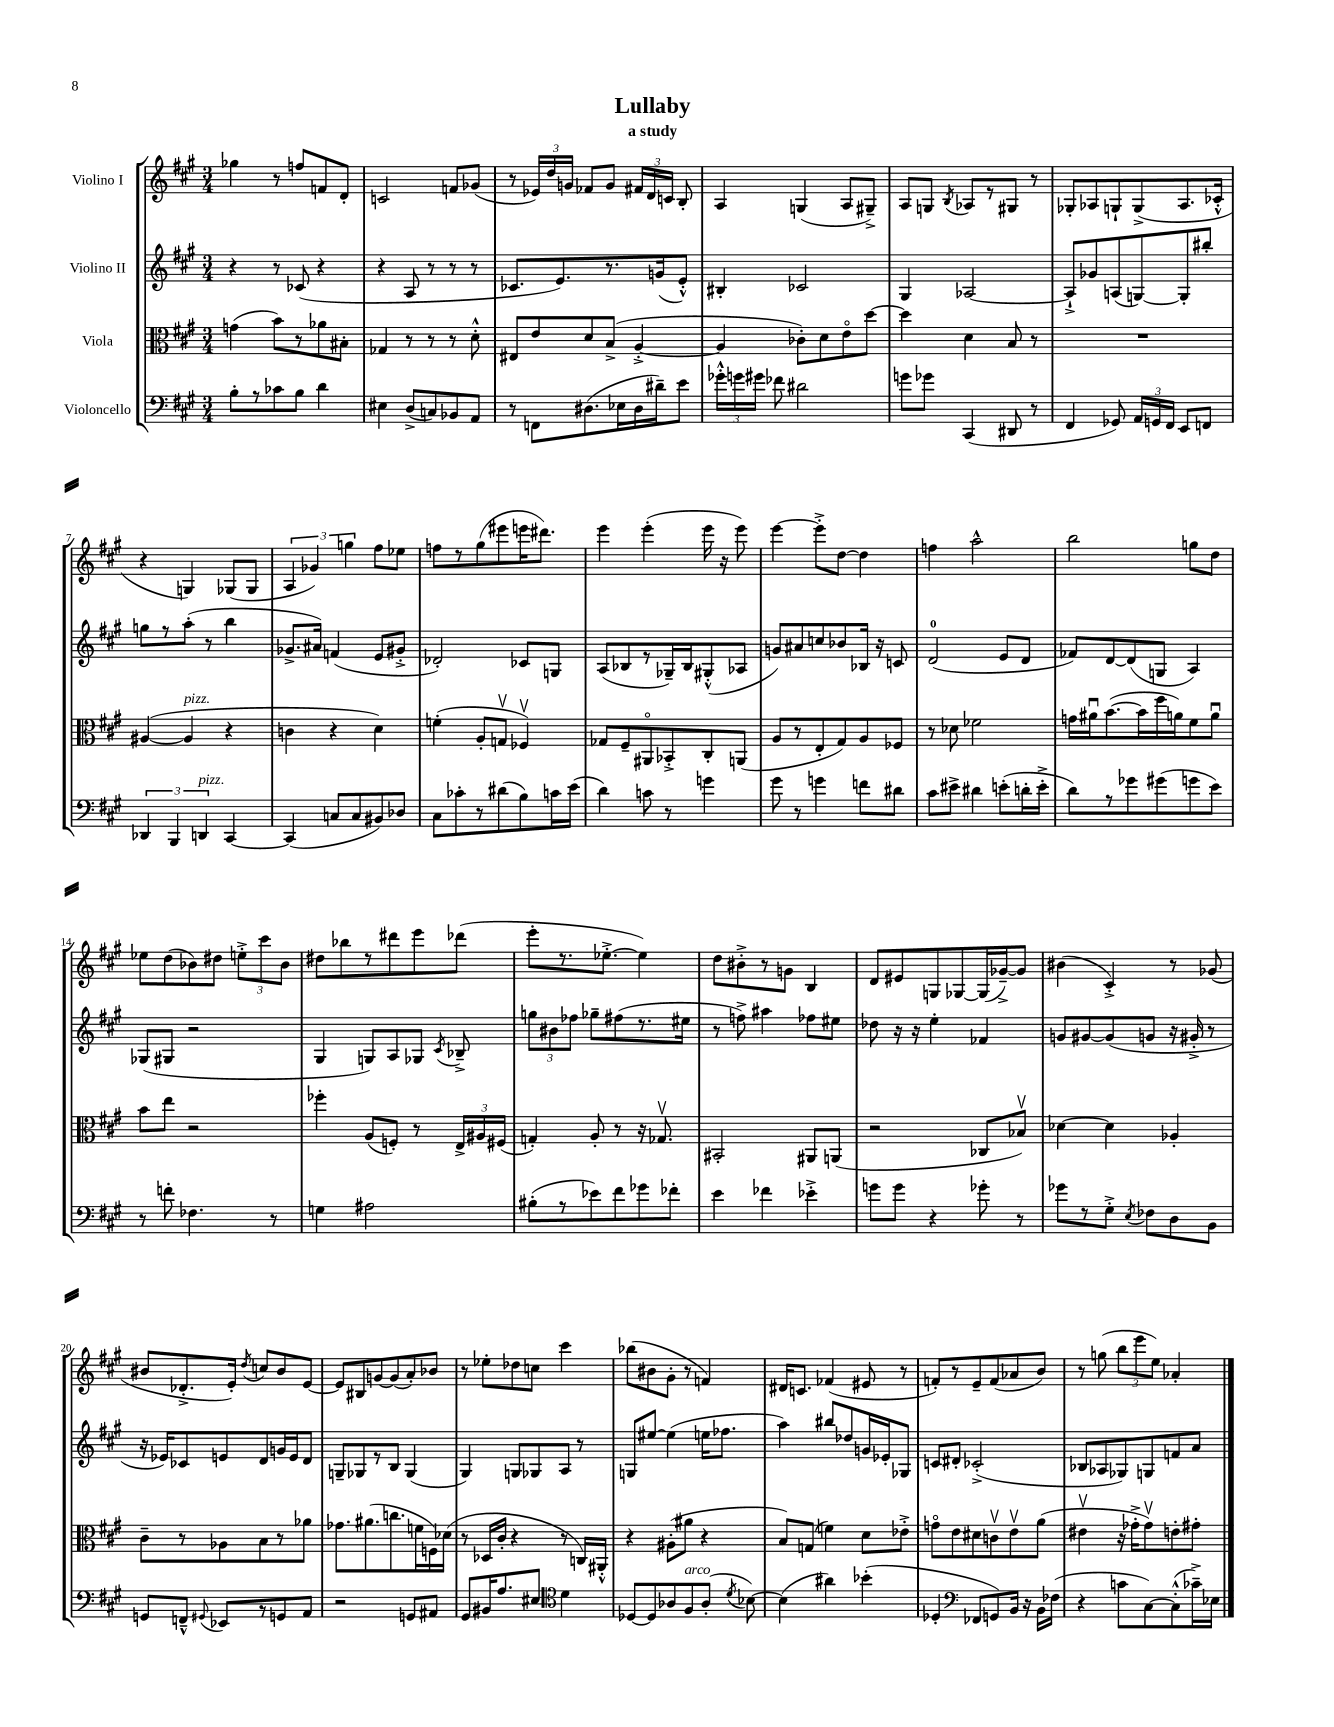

**kern	**kern	**kern	**kern
*staff4	*staff3	*staff2	*staff1
*clefF4	*clefC3	*clefG2	*clefG2
*k[f#c#g#]	*k[f#c#g#]	*k[f#c#g#]	*k[f#c#g#]
*M3/4	*M3/4	*M3/4	*M3/4
8B'	(4g	4r	4gg-
8r	.	.	.
8c-	8b)	8r	8r
8B	8r	(8c-	8ff
4d	8a-	4r	8f
.	8B#'	.	8d'
=	=	=	=
4E#	4G-	4r	2c
(8D^	8r	8A	.
8C)	8r	8r	.
8BB-	8r	8r	8f
8AA	8d'^^	8r	(8g-
=	=	=	=
8r	8E#	8.c-	8r
8FF	8e	.	24e-)
.	.	.	24dd
.	.	8.e)	.
.	.	.	24g
(8.D#	8d	.	8f-
.	(8B^	8.r	8g
16E-	.	.	.
16D#	[4A'^	.	24f#
.	.	.	24d
16d#~)	.	(16g	.
.	.	.	24c
8e	.	8e'^^)	8B'
=	=	=	=
24g-'^^	4A]	4B#'	4A
24g	.	.	.
24g#	.	.	.
8f-	.	.	.
2d#	8c-')	2c-	(4G
.	8d	.	.
.	8eo	.	8A
.	[8dd	.	8G#~^)
=	=	=	=
8g	4dd]	4G#	8A
8g-	.	.	8G
.	.	.	8qB
(4CC#	4d	[2A-	8A-
.	.	.	8r
8DD#	8B	.	8G#
8r	8r	.	8r
=	=	=	=
4FF#	2.r	8A-`^]	8G-'
.	.	8g-	8A-
8GG-)	.	(8A	8G`
24AA	.	[8G)	(8G^
24GG	.	.	.
24FF#	.	.	.
8EE	.	8G']	8.A-
8FF	.	8bb#'	.
.	.	.	16c-'^^
=	=	=	=
6DD-	([4A#	8gg	4r
.	.	8r	.
6BBB	.	.	.
.	4A#]	(8aa'	4G)
6DD	.	.	.
.	.	8r	.
[4CC#	4r	4bb	(8G-
.	.	.	8G-
=	=	=	=
(4CC#]	4c	8.g-^	6A
.	.	.	6g-)
.	.	16a#)	.
8C	4r	(4f	.
.	.	.	6gg
8C	.	.	.
8BB#)	4d)	8e	8ff#
8D-	.	8g#'^	8ee-
=	=	=	=
8C#	(4f'	2d-')	8ff
8c-'	.	.	8r
8r	8A'	.	(8gg#
(8d#	8Gv	.	8eee#
8B)	4F-v)	8c-	16eee
.	.	.	8.ddd#)
16c	.	8G	.
(16e	.	.	.
=	=	=	=
4d)	8G-	(8A	4eee
.	8F#~	8B-	.
8c	8AA#o	8r	(4eee'
8r	8BB-'^	16G-~)	.
.	.	16B-	.
4g	8C#'	(8G#'^^	16eee
.	.	.	16r
.	(8AA	8A-	8eee)
=	=	=	=
8g#	8A	8g)	[4eee
8r	8r	8a#	.
4g	8E'	8cc	8eee'^]
.	8G#)	8b-	[8dd
8f	8A	16B-	4dd]
.	.	16r	.
8d#	8F-	8c	.
=	=	=	=
8c#	8r	(2d	4ff
8e#^	8d-	.	.
4d#	2f-	.	2aa^^
(8e'	.	8e	.
16d'	.	8d	.
16e'^	.	.	.
=	=	=	=
8d)	16g	8f-)	2bb
.	16a#u	.	.
8r	([8.b	[8d	.
8g-	.	(8d]	.
.	16b]	.	.
(8g#	16ff#	8G	.
.	16a)	.	.
8g	8f#	4A)	8gg
8e)	8au	.	8dd
=	=	=	=
8r	8b	(8G-	8ee-
8f'	8ee	8G#	(8dd
4.F-	2r	2r	8b-)
.	.	.	8dd#
.	.	.	12ee'^
.	.	.	12ccc#
8r	.	.	.
.	.	.	12b-
=	=	=	=
4G	4ff-'	4G#	8dd#
.	.	.	8bb-
2A#	(8A	8G)	8r
.	8F')	8A	8ddd#
.	8r	8G-	8eee
.	.	8qc#	.
.	24E^	8B-~^	(8ddd-
.	24A#	.	.
.	(24F#	.	.
=	=	=	=
(8B#'	4G')	12gg	8eee'
.	.	12b#	.
8r	.	.	8.r
.	.	12ff-	.
8e-)	8A'	8gg-~	.
.	.	.	[8.ee-'^
8f#	8r	(8ff#	.
8g-	16r	8.r	4ee-])
.	8.G-v	.	.
8f-'	.	.	.
.	.	16ee#	.
=	=	=	=
4e	2BB#'	8r	8dd
.	.	8ff^)	8b#'^
4f-	.	4aa#	8r
.	.	.	8g
4e-'^	8AA#	8ff-	4B
.	(8AA	8ee#	.
=	=	=	=
8g	2r	8dd-	8d
8g	.	16r	8e#
.	.	16r	.
4r	.	4ee'	8G
.	.	.	[8G-
8g-'	8C-	4f-	(16G-]
.	.	.	[16g-~^)
8r	8B-v)	.	8g-]
=	=	=	=
8g-	[4d-	8g	(4b#
8r	.	[8g#	.
8G#'^	4d-]	(8g#]	4c#'^)
8qE	.	.	.
8F-	.	8g	.
8D	4A-'	16r	8r
.	.	16g#'^	.
8BB	.	8r	(8g-
=	=	=	=
8GG	8c#~	16r	8b#
.	.	16e-)	.
8FF~^^	8r	8c-	8.d-'^
8qqGG#	.	.	.
8EE-	8A-	8e	.
.	.	.	16e')
.	.	.	8qdd
8r	8B	8d	8cc
8GG	8r	16g	8b#
.	.	16e	.
8AA	8a-	8d	[8e
=	=	=	=
2r	8.g-	8G~	8e]
.	.	8G-	8B#
.	(8.a#	.	.
.	.	8r	[8g
.	8.cc	8B	(8g]
8GG	.	(4G-	8a')
.	16f	.	.
8AA#	16F)	.	8b-
.	(16d-	.	.
=	=	=	=
8GG#	8r	4G#)	8r
16BB#	16D-	.	8ee-'
8.A	16c#'	.	.
.	4r	8G	8dd-
8E#	.	8G-	8cc
*clefC4	*	*	*
4d	8r	8A	4ccc#
.	16C)	8r	.
.	16AA#'^^	.	.
=	=	=	=
[8D-	4r	8G	(8bb-
8D-]	.	[8ee#	8b#
8A-	(8A#'	(4ee#]	8g#'
8F#	8a#	.	8r
(8A-'	4r	16ee	4f)
.	.	8.ff-	.
8qd	.	.	.
[8B-)	.	.	.
=	=	=	=
(4B-]	8B)	4aa)	16d#
.	.	.	8.c
.	(8G	.	.
4a#)	4f)	8bb#	(4f-
.	.	8dd-	.
(4b-'	8d	16g	8e#
.	.	16e-'	.
.	8e-'^	8G-	8r
=	=	=	=
4D-'	8go	8c	8f')
.	8e	8d#'	8r
*clefF4	*	*	*
8FF-	8d#	(2c-'^	8e~
8GG)	8cv	.	(8f
16BB	8ev	.	8a-
16r	.	.	.
16BB	(8a	.	8b)
(16F-	.	.	.
=	=	=	=
4r	4e#v	8B-	8r
.	.	8A-	(8gg
8c	16r	8G-)	12bb
.	16g-'^	.	.
.	.	.	12eee
[8C#)	8g-v)	8G	.
.	.	.	12ee)
(8C#'^^]	8e'	8f	4a-'
16c-~^)	8g#'	8a	.
16E-	.	.	.
==	==	==	==
*-	*-	*-	*-
